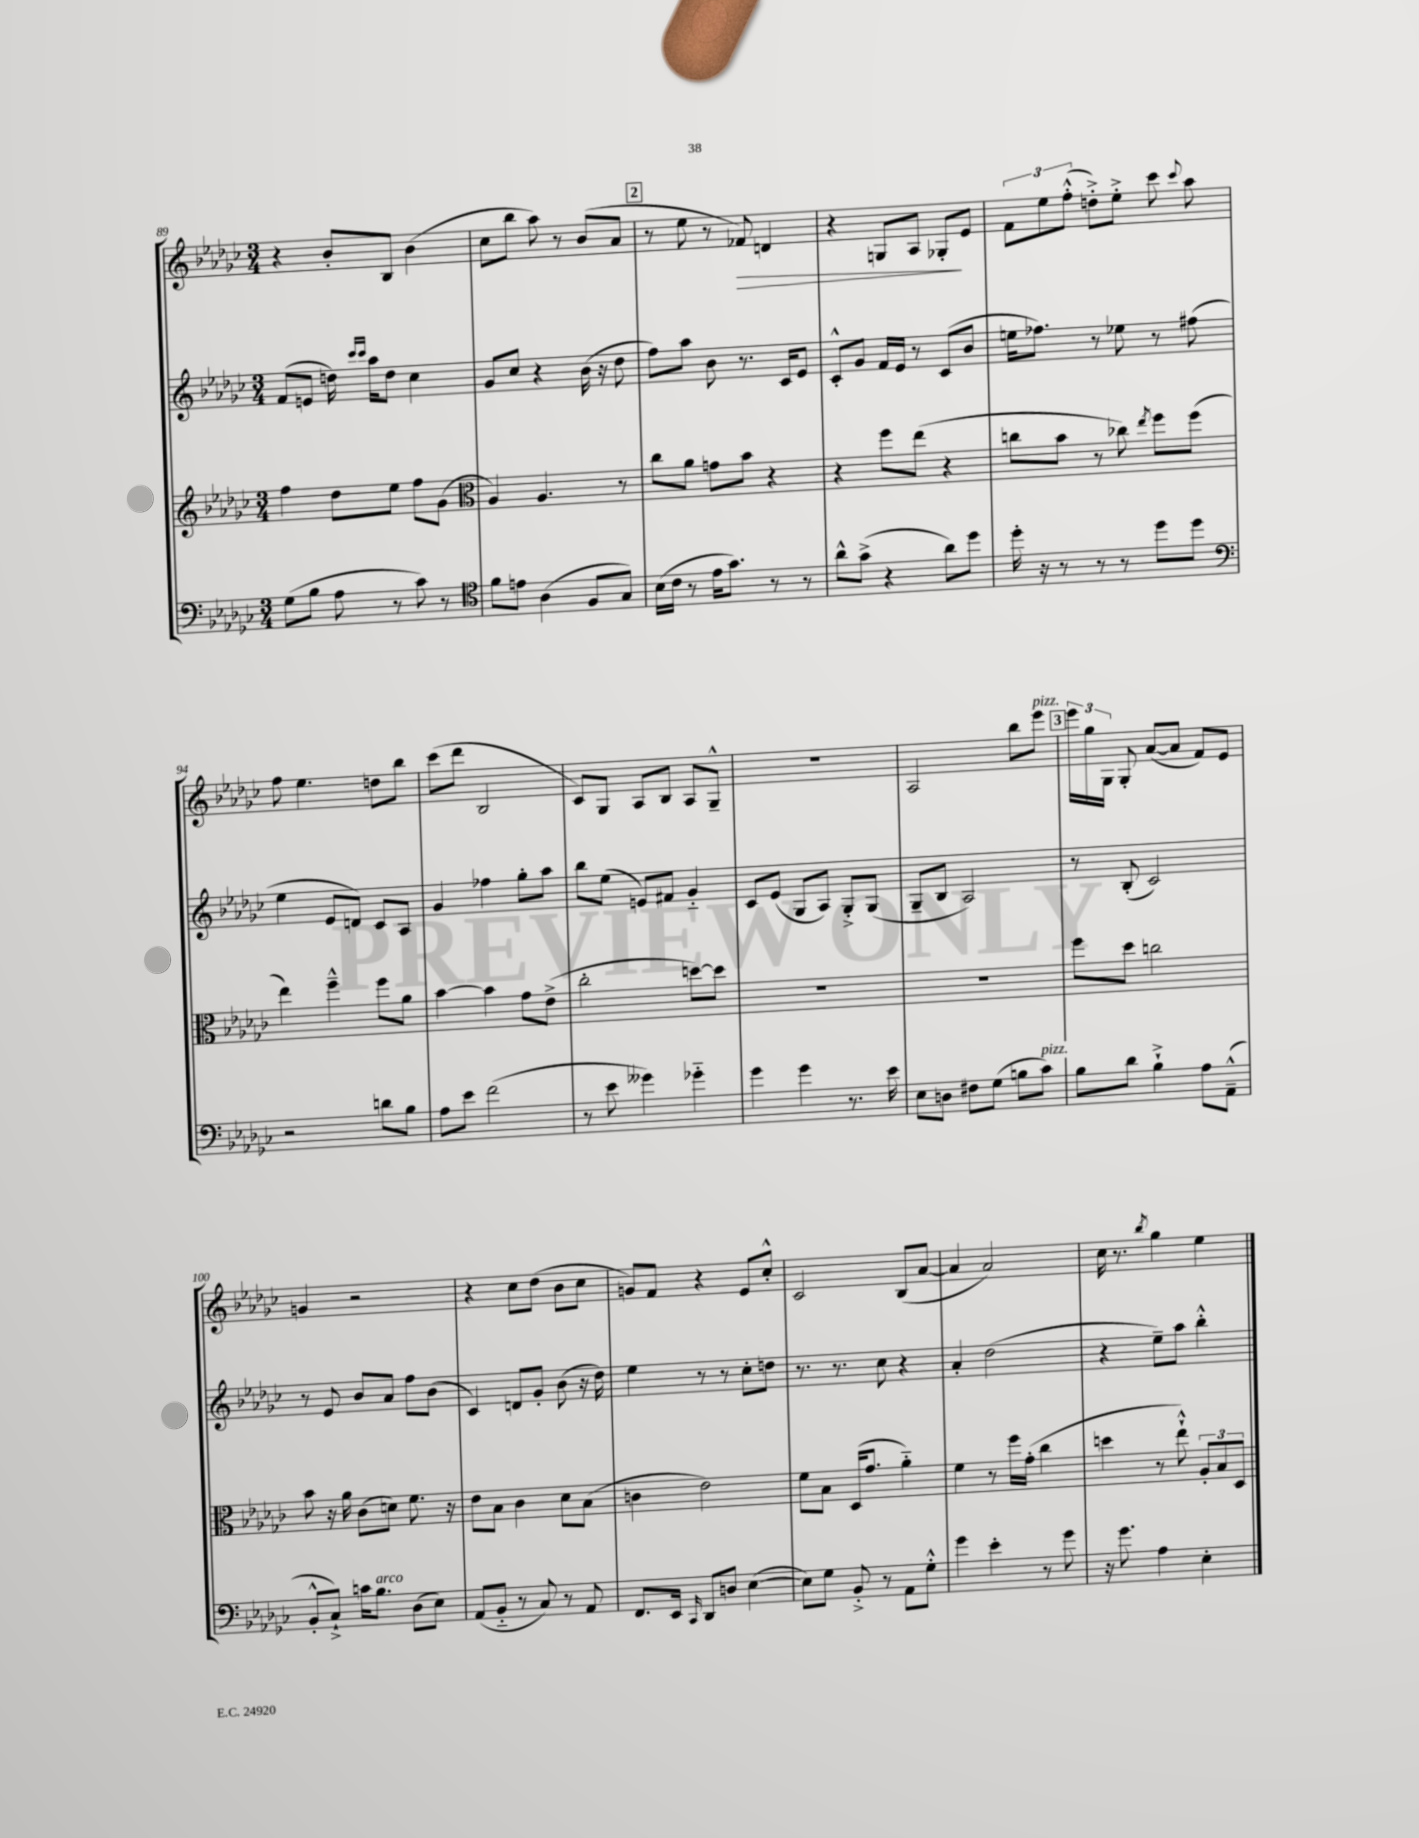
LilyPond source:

<<
\new StaffGroup <<
\new Staff = "s0" {
    \clef treble \key ges \major \numericTimeSignature \time 3/4
    \autoBeamOff r4 bes'8[-. bes8] bes'4( |
    ces''8[ bes''8] aes''8) r8 bes'8[( aes'8] |
    \mark \markup { \box "2" } r8 ees''8 r8 fes'8\>) d'4 |
    r4 g8[ aes8] ges8[-.\! ees'8] |
    \tuplet 3/2 { f'8[ ees''8 f''8]-.-^( } d''8[-.->) ees''8]-.-> ces'''8 \appoggiatura { ces'''8 } aes''8 |
    f''8 ees''4. d''8[ bes''8] |
    ces'''8[( des'''8] bes2 |
    ces'8[) ges8] aes8[ bes8] aes8[ ges8]---^ |
    R2. |
    aes2 bes''8[ ees'''8]^\markup { \italic "pizz." } |
    \mark \markup { \box "3" } \tuplet 3/2 { ees'''16[ ges''16 ges16] } ges8-. aes'8[~( aes'8] f'8[) ees'8] |
    g'4 r2 |
    r4 ces''8[ des''8]( bes'8[ ces''8] |
    g'8[) f'8] r4 ees'8[ ces''8]-.-^ |
    ces'2 bes8[( aes'8]~ |
    aes'4 aes'2) |
    ces''16 r8. \acciaccatura { bes''8 } ges''4 ees''4 \bar "|." |
}
\new Staff = "s1" {
    \clef treble \key ges \major \numericTimeSignature \time 3/4
    \autoBeamOff f'8[( e'8] d''16) \grace { ces'''16[ ces'''16] } aes''16[ d''8] ces''4 |
    ges'8[ ces''8] r4 bes'16( r16 des''8 |
    \mark \markup { \box "2" } f''8[) aes''8] bes'8 r8. ces'16[ ees'8] |
    ces'8[-.-^ ges'8] f'16[ ees'16] r8 ces'8[( bes'8] |
    e''16[ fes''8.]) r8 ees''8 r8 fis''8( |
    ees''4 ees'8[ d'8]) ces'8[ aes8] |
    ges'4 fes''4 ges''8[-. aes''8] |
    bes''8[ ees''8]( e'8[) fis'8] ges'4-_ |
    ces'8[ ees'8]( ges8[ aes8]) ges8[-.-> ges8]( |
    ges8[-- bes8] aes2) |
    \mark \markup { \box "3" } r8 bes8-.( ces'2) |
    r8 ees'8 bes'8[ aes'8] f''8[ bes'8]( |
    ces'4) d'8[ ges'8]-. bes'8( r16 des''16) |
    ees''4 r8 r8 ces''8[-. d''8] |
    r8. r8. ces''8 r4 |
    aes'4-. des''2( |
    r4 ees''8[--) aes''8] bes''4-.-^ \bar "|." |
}
\new Staff = "s2" {
    \clef treble \key ges \major \numericTimeSignature \time 3/4
    \autoBeamOff f''4 des''8[ ees''8] f''8[ ges'8]( |
    \clef alto aes4) aes4. r8 |
    \mark \markup { \box "2" } ces''8[ aes'8] g'8[ bes'8] r4 |
    r4 f''8[ ees''8]( r4 |
    c''8[ bes'8] r8 ces''8) \acciaccatura { ees''8 } f''8[ f''8]( |
    ees''4) f''4---^ f''8[ aes'8] |
    bes'4~ bes'4 ges'8[ ees'8]->( |
    ces''2-. d''8[~) d''8] |
    R2. |
    R2. |
    \mark \markup { \box "3" } f''8[ des''8] c''2 |
    bes'8 r16 aes'16 ces'8[( d'8]) f'8. r16 |
    ees'8[ bes8] ces'4 des'8[ bes8]( |
    c'4 ees'2) |
    f'8[ bes8] des16[( ges'8.] aes'4-_) |
    f'4 r8 f''16[ ges'16]-.( ces''4 |
    d''4 r8 ees''8-!-^) \tuplet 3/2 { aes8[-. bes8 des8] } \bar "|." |
}
\new Staff = "s3" {
    \clef bass \key ges \major \numericTimeSignature \time 3/4
    \autoBeamOff ges8[( bes8] aes8 r8 ces'8) r8 |
    \clef tenor f'8[ e'8] aes4( f8[ ges8]) |
    \mark \markup { \box "2" } bes16[( ces'16] r8 ees'16[ ges'8.]) r8 r8 |
    aes'8[-^ ges'8]->( r4 aes'8[) des''8] |
    des''16-. r16 r8 r8 r8 des''8[ des''8] |
    \clef bass r2 d'8[ bes8] |
    aes8[ ees'8] f'2( |
    r8 ees'8 geses'4) ges'4-_ |
    ges'4 ges'4 r8. ees'16 |
    ees8[ d8] fis8[ ges8]( b8[ ces'8]^\markup { \italic "pizz." }) |
    \mark \markup { \box "3" } bes8[ des'8] bes4-!-> aes8[ aes,8]---^( |
    bes,8[-.-^ ces8]-!->) c'16[ bes8.]^\markup { \italic "arco" } des8[( ees8]) |
    aes,8[( bes,8]-_ r8 ces8) r8 aes,8 |
    f,8.[ ees,16] \grace { ces,16 } des,8[ d8] ees4~( |
    ees8[) ges8] bes,8-.-> r8 aes,8[ ges8]-.-^ |
    ges'4 ees'4-. r8 ges'8 |
    r16 ges'8. aes4 ees4-. \bar "|." |
}
>>
>>
\layout { \context { \Score currentBarNumber = #89 } }
